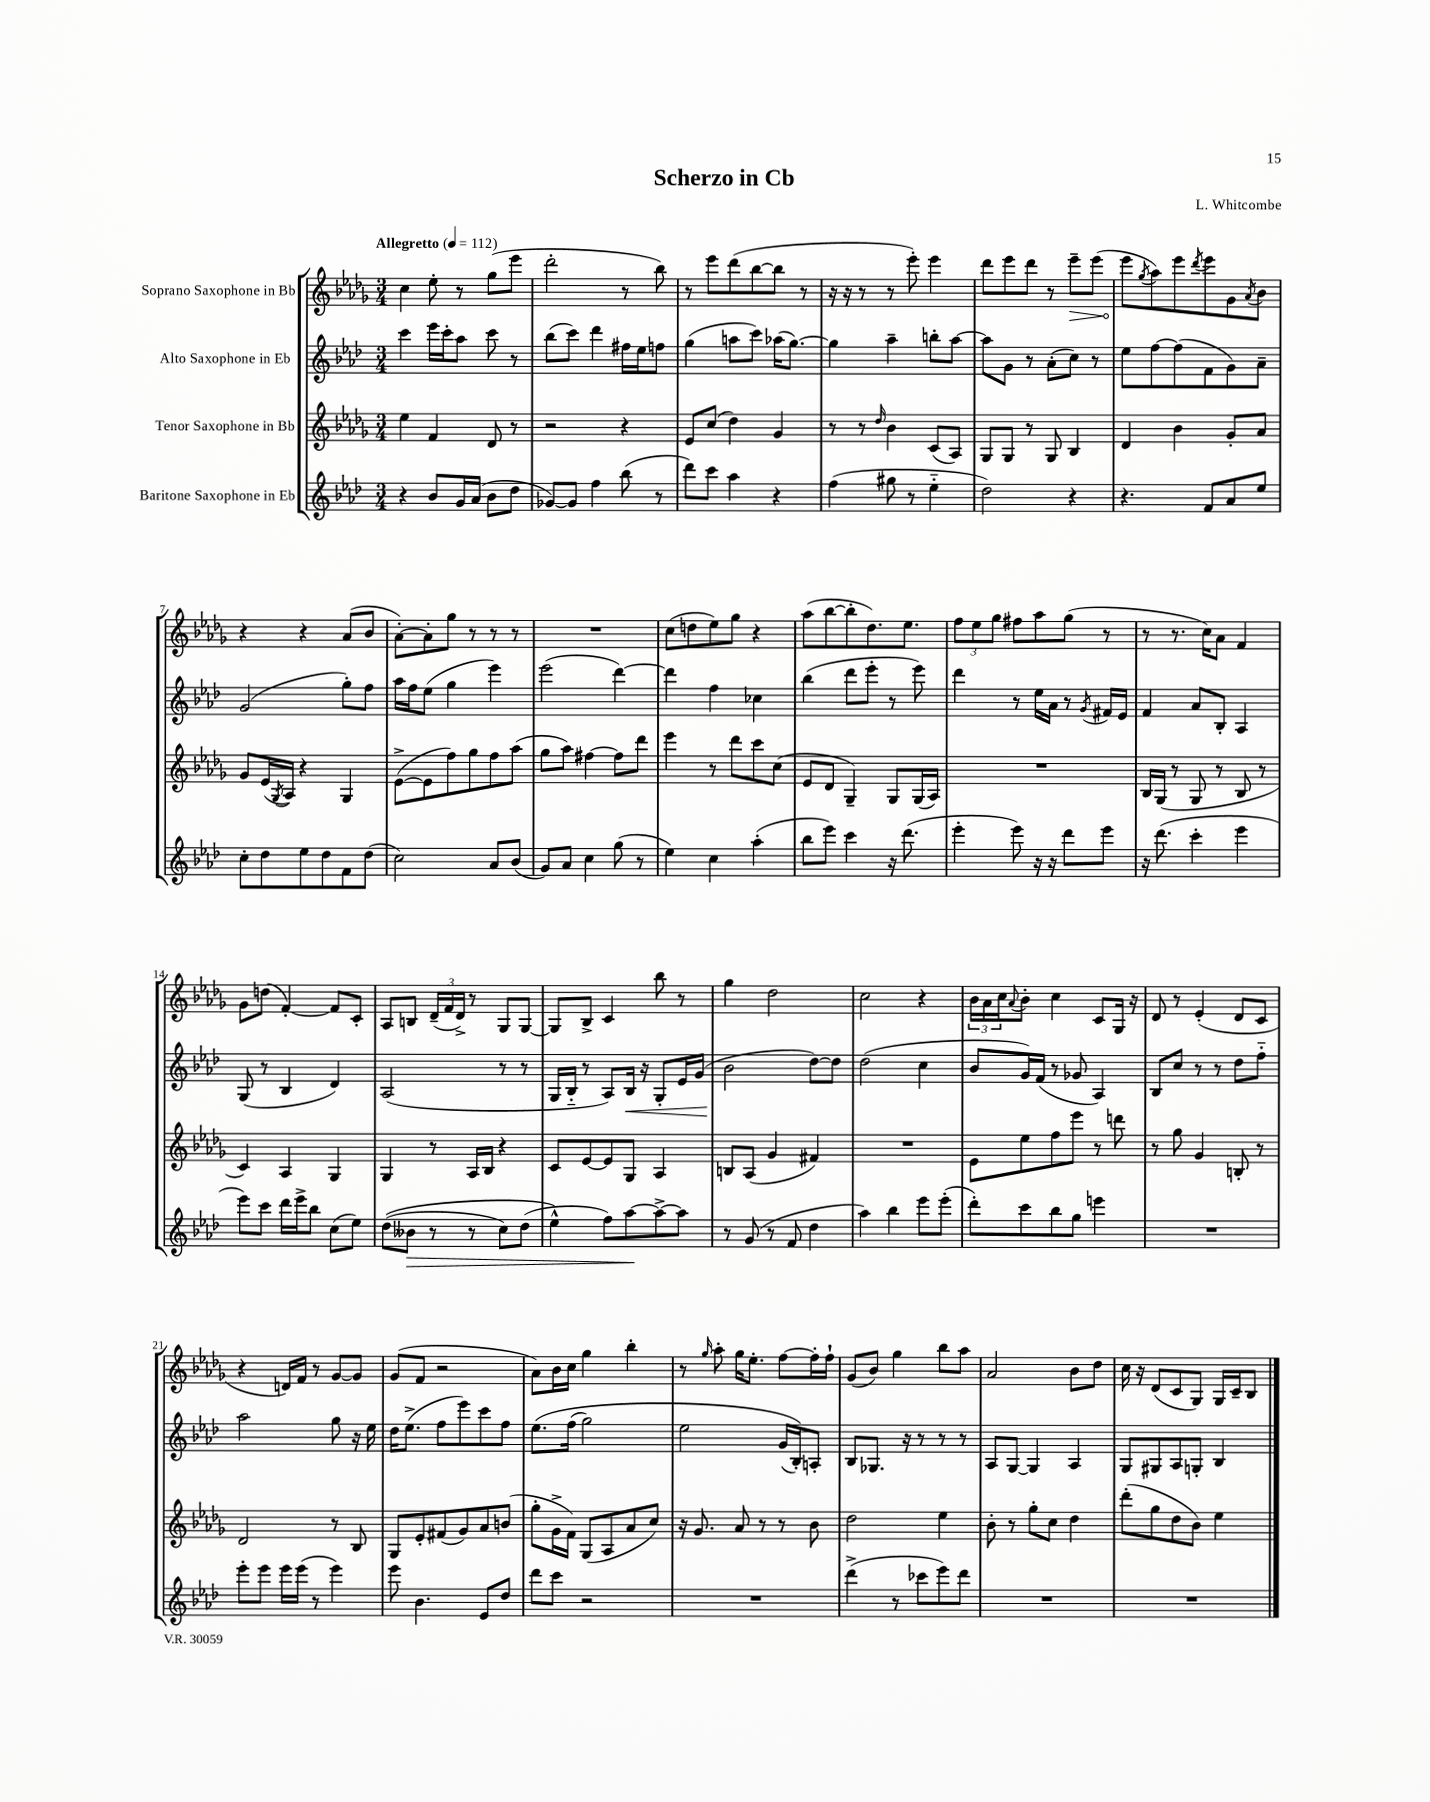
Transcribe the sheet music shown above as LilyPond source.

\header { title = "Scherzo in Cb" composer = "L. Whitcombe" }
<<
\new StaffGroup <<
\new Staff = "s0" \with { instrumentName = "Soprano Saxophone in Bb" } {
    \clef treble \key des \major \numericTimeSignature \time 3/4 \tempo "Allegretto" 4 = 112
    c''4 ees''8-. r8 ges''8( ees'''8 |
    des'''2-. r8 bes''8) |
    r8 ees'''8 des'''8( bes''8~ bes''8 r8 |
    r16 r16 r8 r8 ees'''8-.) ees'''4 |
    des'''8 ees'''8 des'''8 r8 \once \override Hairpin.circled-tip = ##t ees'''8--\> ees'''8( |
    ees'''8\! \acciaccatura { ges''8 } aes''8) ees'''8 \acciaccatura { des'''8 } ees'''8 ges'8 \acciaccatura { aes'8 } bes'8 |
    r4 r4 aes'8( bes'8 |
    aes'8~-.) aes'8-. ges''8 r8 r8 r8 |
    R2. |
    c''8( d''8 ees''8) ges''8 r4 |
    aes''8( bes''8~ bes''8-. des''8.) ees''8. |
    \tuplet 3/2 { f''8 ees''8 ges''8 } fis''8 aes''8 ges''8( r8 |
    r8 r8. c''16) aes'8 f'4 |
    ges'8 d''8( f'4~-.) f'8 c'8-. |
    aes8 b8 \tuplet 3/2 { des'16--( f'16 des'16->) } r8 ges8 ges8~ |
    ges8 bes8-> c'4 bes''8 r8 |
    ges''4 des''2 |
    c''2 r4 |
    \tuplet 3/2 { bes'16 aes'16 c''16 } \appoggiatura { aes'8 } bes'8-. c''4 c'8 ges16 r16 |
    des'8 r8 ees'4-.( des'8 c'8 |
    r4 d'16) f'16 r8 ges'8~ ges'8 |
    ges'8( f'8 r2 |
    aes'8) bes'16 c''16 ges''4 bes''4-. |
    r8 \grace { ges''16 } aes''8-. ges''16 ees''8.-. f''8~ f''16-. f''16-! |
    ges'8( bes'8) ges''4 bes''8 aes''8 |
    aes'2 bes'8 des''8 |
    c''16 r16 des'8( c'8 ges8) ges16 c'16-- bes8 \bar "|." |
}
\new Staff = "s1" \with { instrumentName = "Alto Saxophone in Eb" } {
    \clef treble \key aes \major \numericTimeSignature \time 3/4
    c'''4 ees'''16 c'''16-. aes''8 c'''8 r8 |
    bes''8( c'''8) des'''4 fis''16 ees''16 f''8 |
    g''4( a''8 c'''8) aes''16( g''8.~) |
    g''4 aes''4-- b''8-. aes''8~ |
    aes''8 g'8 r8 aes'8-.( c''8) r8 |
    ees''8 f''8~ f''8( f'8 g'8) aes'8-- |
    g'2( g''8-.) f''8 |
    aes''16 f''16 ees''8( g''4 ees'''4) |
    ees'''2( des'''4~) |
    des'''4 f''4 ces''4 |
    bes''4( des'''8 ees'''8-. r8 ees'''8) |
    des'''4 r8 ees''16 aes'16 r8 \acciaccatura { g'8 } fis'16 ees'16 |
    f'4 aes'8 bes8-. aes4 |
    g8( r8 bes4 des'4) |
    aes2( r8 r8 |
    g16 bes16-_ r8 aes8) bes16\< r16 g8-. ees'16 g'16( |
    bes'2\! des''8~) des''8 |
    des''2( c''4 |
    bes'8 g'16) f'16( r8 ges'8 aes4) |
    bes8 c''8 r8 r8 des''8 f''8-_ |
    aes''2 g''8 r16 ees''16 |
    des''16 ees''8.->( f''8 ees'''8) c'''8 f''8 |
    ees''8.\( f''16( g''2) |
    ees''2 g'16( bes16-.)\) a8-. |
    bes8 ges8. r16 r8 r8 r8 |
    aes8 g8~ g4 aes4 |
    g8 gis8 aes8 g8-. bes4 \bar "|." |
}
\new Staff = "s2" \with { instrumentName = "Tenor Saxophone in Bb" } {
    \clef treble \key des \major \numericTimeSignature \time 3/4
    ees''4 f'4 des'8 r8 |
    r2 r4 |
    ees'8 c''8( des''4) ges'4 |
    r8 r8 \grace { des''16 } bes'4 c'8( aes8) |
    ges8 ges8 r8 ges8 bes4 |
    des'4 bes'4 ges'8-. aes'8 |
    ges'8 ees'16( \acciaccatura { ges8 } aes16) r4 ges4 |
    ees'8~->( ees'8 f''8) ges''8 f''8 aes''8( |
    ges''8 aes''8) fis''4~ fis''8 des'''8 |
    ees'''4 r8 des'''8 c'''8 c''8( |
    ees'8 des'8 ges4--) ges8 ges16( aes16) |
    R2. |
    bes16 ges16( r8 ges8 r8 bes8 r8 |
    c'4) aes4 ges4 |
    ges4 r8 aes16 bes16 r4 |
    c'8 ees'8~ ees'8 ges8 aes4 |
    b8 aes8( ges'4 fis'4) |
    R2. |
    ees'8 ees''8 f''8 ees'''8 r8 d'''8 |
    r8 ges''8 ges'4 b8-. r8 |
    des'2 r8 bes8 |
    ges8 ees'8-. fis'8( ges'8) aes'8 b'8( |
    ges''8-. ges'16-> f'16) ges8( aes8 aes'8 c''8) |
    r16 ges'8. aes'8 r8 r8 bes'8 |
    des''2 ees''4 |
    bes'8-. r8 ges''8-. c''8 des''4 |
    des'''8-.( ges''8 des''8 bes'8) ees''4 \bar "|." |
}
\new Staff = "s3" \with { instrumentName = "Baritone Saxophone in Eb" } {
    \clef treble \key aes \major \numericTimeSignature \time 3/4
    r4 bes'8 g'16 aes'16( bes'8 des''8 |
    ges'8~) ges'8 f''4 bes''8( r8 |
    des'''8) c'''8 aes''4 r4 |
    f''4( gis''8 r8 ees''4-_ |
    des''2) r4 |
    r4. f'8 aes'8 ees''8 |
    c''8-. des''8 ees''8 des''8 f'8 des''8( |
    c''2) aes'8 bes'8( |
    g'8) aes'8 c''4 g''8( r8 |
    ees''4) c''4 aes''4-.( |
    bes''8 ees'''8) c'''4 r16 des'''8.( |
    ees'''4-. ees'''8) r16 r16 des'''8 ees'''8 |
    r16 des'''8.( c'''4-. ees'''4 |
    ees'''8) c'''8 des'''16 ees'''16-> bes''8 c''8( ees''8) |
    des''8(\( beses'8\> r8 r8 c''8) des''8( |
    ees''4-^\) f''8) aes''8~\! aes''8~-> aes''8 |
    r8 g'8( r8 f'8 des''4 |
    aes''4) bes''4 ees'''8 ees'''8-.( |
    des'''8-.) c'''8 bes''8 g''8 e'''4 |
    R2. |
    ees'''8-. ees'''8 ees'''16 ees'''16( r8 ees'''4) |
    ees'''8 bes'4. ees'8 des''8 |
    des'''8 c'''8 r2 |
    R2. |
    des'''4->( r8 ces'''8 ees'''8) des'''8 |
    R2. |
    R2. \bar "|." |
}
>>
>>
